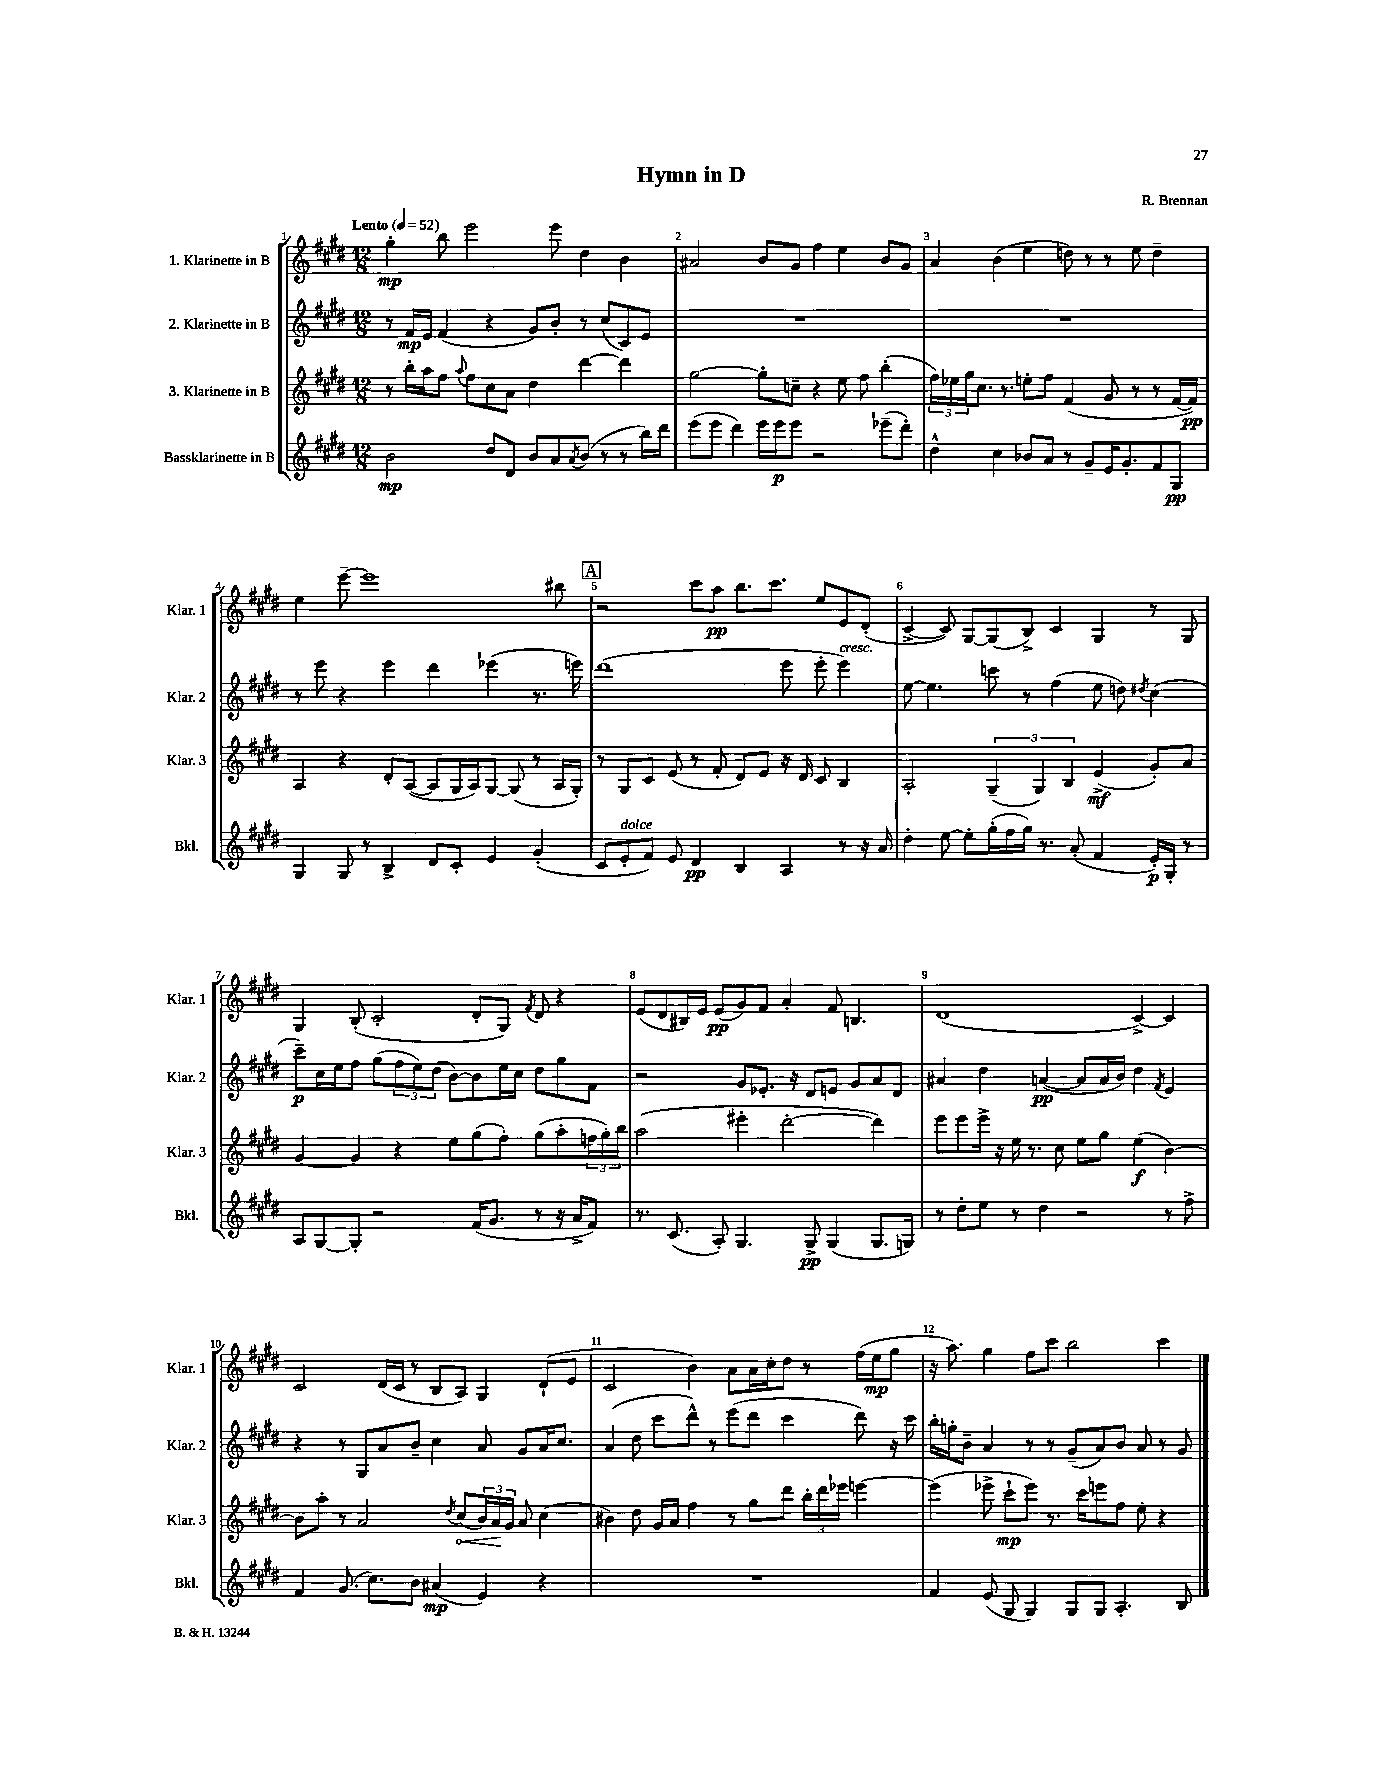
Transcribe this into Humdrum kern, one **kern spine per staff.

**kern	**dynam	**kern	**dynam	**kern	**dynam	**kern	**dynam
*part4	*part4	*part3	*part3	*part2	*part2	*part1	*part1
*staff4	*staff4	*staff3	*staff3	*staff2	*staff2	*staff1	*staff1
*I"Bassklarinette in B	*	*I"3. Klarinette in B	*	*I"2. Klarinette in B	*	*I"1. Klarinette in B	*
*I'Bkl.	*	*I'Klar. 3	*	*I'Klar. 2	*	*I'Klar. 1	*
*clefG2	*	*clefG2	*	*clefG2	*	*clefG2	*
*k[f#c#g#d#]	*	*k[f#c#g#d#]	*	*k[f#c#g#d#]	*	*k[f#c#g#d#]	*
*M12/8	*	*M12/8	*	*M12/8	*	*M12/8	*
*MM52	*	*MM52	*	*MM52	*	*MM52	*
=1	=1	=1	=1	=1	=1	=1	=1
!	!	!	!	!	!	!LO:TX:a:B:t=Lento	!
2b\	mp	8r	.	8r	.	4gg#'\	mp
.	.	16bb'\LL	.	16f#/LL	mp	.	.
.	.	16aa\J	.	16e/JJ	.	.	.
.	.	8ff#\J	.	(4f#/	.	8bb\	.
.	.	8qqaa/	.	.	.	.	.
.	.	8ff#\L	.	.	.	2eee\	.
8dd#/L	.	8cc#\	.	4r	.	.	.
8d#/J	.	8a\J	.	.	.	.	.
8b/L	.	4dd#\	.	8g#/L)	.	.	.
8a/	.	.	.	8b'/J	.	8eee\	.
8qa/	.	.	.	.	.	.	.
(8b/J	.	[4ddd#\	.	8r	.	4dd#\	.
8r	.	.	.	(8cc#/L	.	.	.
8r	.	4ddd#\]	.	8c#/)	.	4b\	.
16bb\LL)	.	.	.	8e/J	.	.	.
16ddd#\JJ	.	.	.	.	.	.	.
=2	=2	=2	=2	=2	=2	=2	=2
(8eee\L	.	[2gg#\	.	1.r	.	2a#X/	.
8eee\J	.	.	.	.	.	.	.
4ddd#\)	.	.	.	.	.	.	.
16eee\LL	.	8gg#'\L]	.	.	.	8b/L	.
16eee\J	p	.	.	.	.	.	.
8eee\J	.	8ccn~\J	.	.	.	8g#/J	.
2r	.	4r	.	.	.	4ff#\	.
.	.	8ee\	.	.	.	4ee\	.
.	.	8ff#\	.	.	.	.	.
(8eee-X~\L	.	(4bb'\	.	.	.	8b/L	.
8ddd#'\J)	.	.	.	.	.	8g#/J	.
=3	=3	=3	=3	=3	=3	=3	=3
4dd#^^\	.	24ff#\LL)	.	1.r	.	4a/	.
.	.	24ee-X\	.	.	.	.	.
.	.	24gg#\J	.	.	.	.	.
.	.	8.cc#\J	.	.	.	.	.
4cc#\	.	.	.	.	.	(4b\	.
.	.	8.r	.	.	.	.	.
8b-X/L	.	8een'\L	.	.	.	4ee\	.
8a/J	.	8ff#\J	.	.	.	.	.
8r	.	(4f#/	.	.	.	8ddn\)	.
8g#~/L	.	.	.	.	.	8r	.
16e/K	.	8g#/	.	.	.	8r	.
8.g#'/	.	.	.	.	.	.	.
.	.	8r	.	.	.	8ee\	.
8f#/	.	8r	.	.	.	4dd~\	.
8G#/J	pp	[16f#/LL	.	.	.	.	.
.	.	16f#/JJ])	pp	.	.	.	.
!!LO:LB:g=z
=4	=4	=4	=4	=4	=4	=4	=4
4G#/	.	4A/	.	8r	.	4ee\	.
.	.	.	.	8eee\	.	.	.
8G#/	.	4r	.	4r	.	[8eee~\	.
8r	.	.	.	.	.	1eee]	.
4B^/	.	8d#'/L	.	4eee\	.	.	.
.	.	([8A/J	.	.	.	.	.
8d#/L	.	8A/L]	.	4ddd#\	.	.	.
8c#'/J	.	16G#/L	.	.	.	.	.
.	.	16A/J)	.	.	.	.	.
4e/	.	[8G#/J	.	(4eee-X\	.	.	.
.	.	(8G#/]	.	.	.	.	.
(4g#'/	.	8r	.	8.r	.	.	.
.	.	16A/LL	.	.	.	8bb#X\	.
.	.	16G#'/JJ)	.	16eeen\)	.	.	.
!!LO:REH:place=s1:t=A
=5	=5	=5	=5	=5	=5	=5	=5
8c#/L	.	8r	.	(1ddd#	.	2r	.
!LO:TX:a:i:t=dolce	!	!	!	!	!	!	!
8e'/	.	8G#/L	.	.	.	.	.
8f#/J)	.	8c#/J	.	.	.	.	.
8e/	.	(8e/	.	.	.	.	.
4d#/	pp	8r	.	.	.	8ccc#\L	.
.	.	8f#'/	.	.	.	8aa\J	pp
4B/	.	8d#/L)	.	.	.	8.bb\L	.
.	.	8e/J	.	.	.	.	.
.	.	.	.	.	.	8.ccc#\J	.
4A/	.	16r	.	8eee\	.	.	.
.	.	16d#/	.	.	.	.	.
.	.	8c#/	.	8eee'\	.	8ee/L	.
!	!	!	!	!LO:TX:a:i:t=cresc.	!	!	!
8r	.	4B/	.	4eee\)	.	8e/	.
16r	.	.	.	.	.	(8d#'/J	.
16a/	.	.	.	.	.	.	.
=6	=6	=6	=6	=6	=6	=6	=6
4dd#'\	.	2A'/	.	[8ee\	.	[4c#^/	.
.	.	.	.	4.ee\]	.	.	.
[8ee\	.	.	.	.	.	8c#/])	.
8ee'\L]	.	.	.	.	.	[8G#/L	.
(16gg#'\L	.	(6G#~/	.	8cccn\	.	(8G#/]	.
16ff#\	.	.	.	.	.	.	.
16gg#\JJ)	.	.	.	8r	.	8B^/J)	.
.	.	6G#/)	.	.	.	.	.
8.r	.	.	.	.	.	.	.
.	.	.	.	(4ff#\	.	4c#/	.
.	.	6B/	.	.	.	.	.
(8a'/	.	.	.	.	.	.	.
4f#/	.	(4e^/	mf	8ee\	.	4G#/	.
.	.	.	.	8ddn\)	.	.	.
.	.	.	.	8qdd#X/	.	.	.
16e'/LL)	p	8g#'/L)	.	(4cc#\	.	8r	.
16G#'/JJ	.	.	.	.	.	.	.
8r	.	8a/J	.	.	.	8G#/	.
!!LO:LB:g=z
=7	=7	=7	=7	=7	=7	=7	=7
8A/L	.	[4g#/	.	8ccc#~\L)	p	4G#/	.
[8G#/	.	.	.	16cc#\L	.	.	.
.	.	.	.	16ee\J	.	.	.
8G#'/J]	.	4g#/]	.	8ff#\J	.	(8B'/	.
2r	.	.	.	(8gg#\L	.	2c#'/	.
.	.	4r	.	12ff#\	.	.	.
.	.	.	.	12ee\)	.	.	.
.	.	.	.	(12dd#\J	.	.	.
.	.	8ee\L	.	[8b\L)	.	.	.
(16f#/KL	.	(8gg#\	.	8b\]	.	8d#'/L	.
8.g#/J	.	.	.	.	.	.	.
.	.	8ff#'\J)	.	16ee\L	.	8G#/J)	.
.	.	.	.	16cc#\JJ	.	.	.
.	.	.	.	.	.	8qf#/	.
8r	.	(8gg#\L	.	8dd#\L	.	8d#/	.
16r	.	8aa'\	.	8gg#\	.	4r	.
16a^/KL	.	.	.	.	.	.	.
8f#/J)	.	24ffn\L	.	8f#\J	.	.	.
.	.	24gg#'\)	.	.	.	.	.
.	.	24bb\JJ	.	.	.	.	.
=8	=8	=8	=8	=8	=8	=8	=8
8.r	.	(2aa\	.	2r	.	(8e/L	.
.	.	.	.	.	.	8d#/	.
(8.c#/	.	.	.	.	.	.	.
.	.	.	.	.	.	16B#X/L)	.
.	.	.	.	.	.	16e/JJ	.
8A'/)	.	.	.	.	.	(8e/L	pp
4.G#/	.	4eee#X'\	.	8g#/L	.	8g#/)	.
.	.	.	.	8.e-X'/J	.	8f#/J	.
.	.	[2ddd#'\	.	.	.	4a'/	.
.	.	.	.	16r	.	.	.
8G#^/	pp	.	.	8d#/L	.	.	.
(4G#/	.	.	.	8en/J	.	8f#/	.
.	.	.	.	8g#/L	.	4.Bn/	.
8.G#/L	.	4ddd#\])	.	8a/	.	.	.
.	.	.	.	8d#/J	.	.	.
16Gn/Jk)	.	.	.	.	.	.	.
=9	=9	=9	=9	=9	=9	=9	=9
8r	.	8eee\L	.	4a#X/	.	(1d#	.
8dd#'\L	.	8eee\	.	.	.	.	.
8ee\J	.	16eee^\Jk	.	4dd#\	.	.	.
.	.	16r	.	.	.	.	.
8r	.	16ee\	.	.	.	.	.
.	.	8.r	.	.	.	.	.
4dd#\	.	.	.	([4an/	pp	.	.
.	.	8cc#\	.	.	.	.	.
2r	.	8ee\L	.	8a/L]	.	.	.
.	.	8gg#\J	.	16a/L	.	.	.
.	.	.	.	16b/JJ)	.	.	.
.	.	(4ee\	f	4dd#\	.	[4c#^/)	.
.	.	.	.	8qf#/	.	.	.
8r	.	[4b\)	.	4e/	.	4c#/]	.
8ff#^\	.	.	.	.	.	.	.
!!LO:LB:g=z
=10	=10	=10	=10	=10	=10	=10	=10
4f#/	.	8b\L]	.	4r	.	2c#/	.
.	.	8aa'\J	.	.	.	.	.
(8.g#/	.	8r	.	8r	.	.	.
.	.	2a/	.	8G#/L	.	.	.
8.cc#\L)	.	.	.	.	.	.	.
.	.	.	.	8a/	.	(16d#/LL	.
.	.	.	.	.	.	16c#/JJ	.
8b\J	.	.	.	8b~/J	.	8r	.
(4a#X/	mp	.	.	4cc#\	.	8B/L	.
.	.	8qdd#/	.	.	.	.	.
!	!	!	!LO:HP:b	!	!	!	!
.	.	(8cc#/L	<	.	.	8A/J)	.
4e/)	.	24b/L)	.	8a/	.	4G#/	.
.	.	24a/	.	.	.	.	.
.	.	24g#/JJ	[	.	.	.	.
.	.	8a/	.	8g#/L	.	.	.
4r	.	(4cc#\	.	16a/K	.	(8d#`/L	.
.	.	.	.	8.cc#/J	.	.	.
.	.	.	.	.	.	8e/J	.
=11	=11	=11	=11	=11	=11	=11	=11
1.r	.	4b#X\)	.	(4a/	.	2c#/	.
.	.	8dd#\	.	8dd#\	.	.	.
.	.	16g#/LL	.	8ccc#\L	.	.	.
.	.	16a/JJ	.	.	.	.	.
.	.	4ff#\	.	8ddd#^^\J)	.	4b\)	.
.	.	.	.	8r	.	.	.
.	.	8r	.	(8eee\L	.	8a\L	.
.	.	8gg#\L	.	8ddd#\J	.	16a\L	.
.	.	.	.	.	.	16cc#'\J	.
.	.	8ddd#\J	.	4ccc#\	.	8dd#\J	.
.	.	24bb'\LL	.	.	.	8r	.
.	.	24ddd#\	.	.	.	.	.
.	.	24eee-X\JJ	.	.	.	.	.
.	.	[4eeen\	.	8ddd#\)	.	(16ff#\LL	.
.	.	.	.	.	.	16ee\J	mp
.	.	.	.	16r	.	8gg#\J	.
.	.	.	.	16ccc#\	.	.	.
=12	=12	=12	=12	=12	=12	=12	=12
4f#/	.	(4eee\]	.	16bb'\LL	.	16r	.
.	.	.	.	16ggn'\J	.	8.aa\)	.
.	.	.	.	8b~\J	.	.	.
(8e/	.	8eee-X^\	.	4a/	.	4gg#\	.
8G#/	.	8ccc#`\L	mp	.	.	.	.
4G#/)	.	8eee-\J)	.	8r	.	8ff#\L	.
.	.	8.r	.	8r	.	8ccc#\J	.
8G#/L	.	.	.	(8g#~/L	.	2bb\	.
.	.	16ccc#\KL	.	.	.	.	.
8G#/J	.	8eeen\	.	8a/)	.	.	.
4.A'/	.	8ff#\J	.	8b/J	.	.	.
.	.	8ee'\	.	8a/	.	.	.
.	.	4r	.	8r	.	4ccc#\	.
8B/	.	.	.	8g#/	.	.	.
==	==	==	==	==	==	==	==
*-	*-	*-	*-	*-	*-	*-	*-
